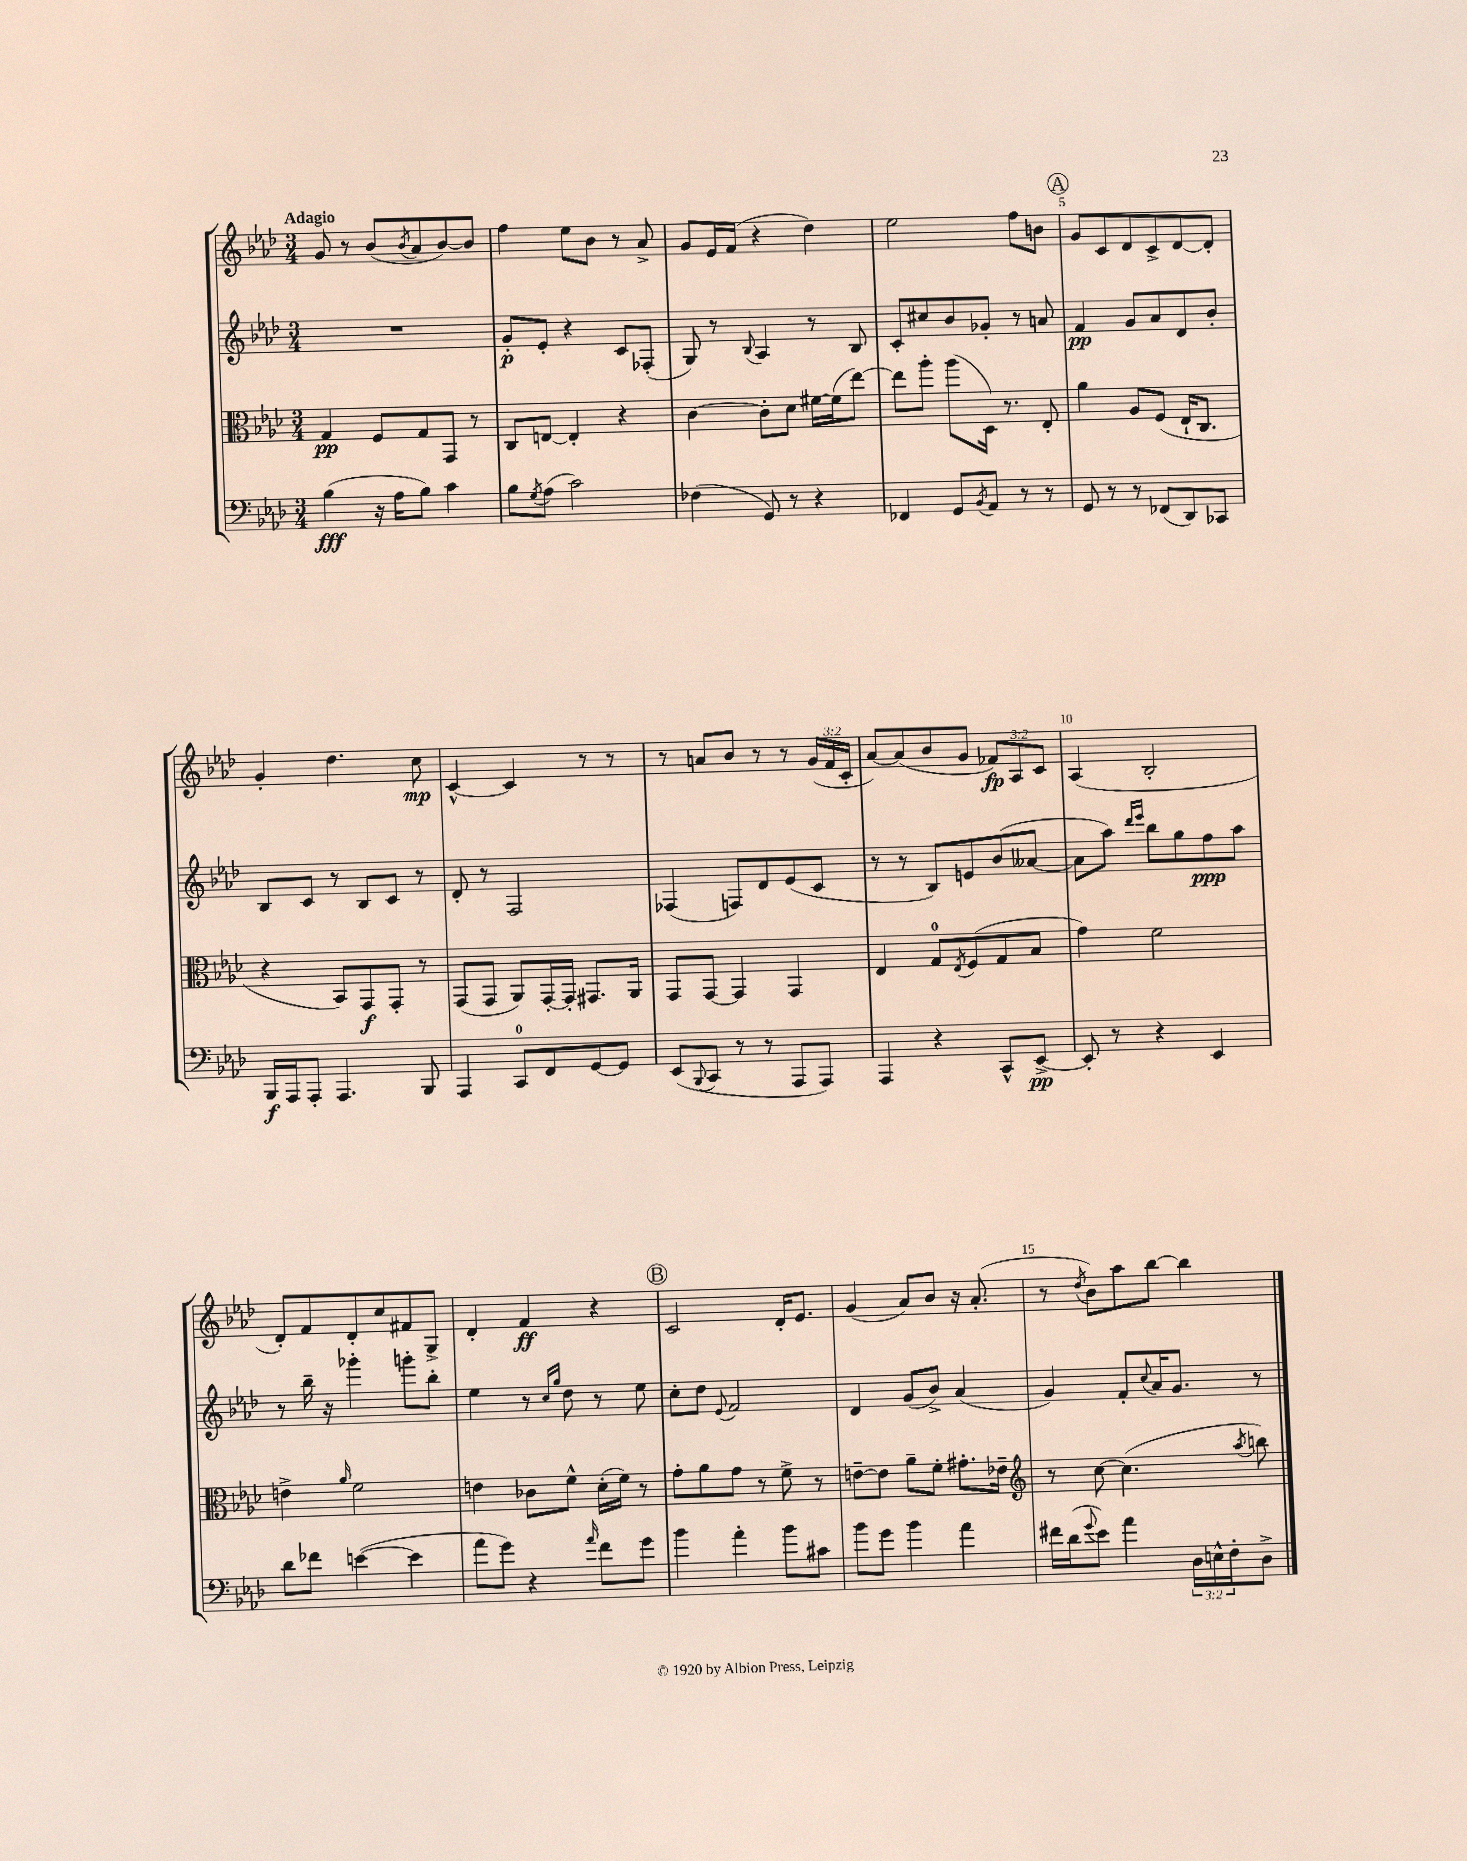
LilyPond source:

<<
\new StaffGroup <<
\new Staff = "s0" {
    \clef treble \key aes \major \numericTimeSignature \time 3/4 \override Staff.TupletNumber.text = #tuplet-number::calc-fraction-text \tempo "Adagio"
    g'8 r8 bes'8( \acciaccatura { bes'8 } aes'8 bes'8~) bes'8 |
    f''4 ees''8 bes'8 r8 aes'8-> |
    g'8 ees'16 f'16( r4 des''4) |
    ees''2 f''8 b'8 |
    \mark \markup { \circle "A" } g'8 c'8 des'8 c'8-> des'8~ des'8-. |
    g'4-. des''4. c''8\mp |
    c'4~-^ c'4 r8 r8 |
    r8 a'8 bes'8 r8 r8 \tuplet 3/2 { g'16( f'16 c'16-. } |
    aes'8~) aes'8( bes'8 g'8 \tuplet 3/2 { fes'8\fp) aes8 c'8 } |
    aes4( bes2-. |
    des'8-.) f'8 des'8-. c''8 fis'8 g8-> |
    des'4-. f'4\ff r4 |
    \mark \markup { \circle "B" } c'2 des'16-. ees'8. |
    g'4( aes'8) bes'8 r16 aes'8.-.( |
    r8 \acciaccatura { des''8 } bes'8) aes''8 bes''8~ bes''4 \bar "|." |
}
\new Staff = "s1" {
    \clef treble \key aes \major \numericTimeSignature \time 3/4
    R2. |
    g'8-.\p ees'8-. r4 c'8 fes8-.( |
    g8) r8 \appoggiatura { bes8 } aes4 r8 bes8 |
    c'8-. cis''8 bes'8 ges'8-. r8 a'8 |
    \mark \markup { \circle "A" } f'4\pp g'8 aes'8 des'8 bes'8-. |
    bes8 c'8 r8 bes8 c'8 r8 |
    des'8-. r8 f2 |
    fes4( f8) des'8 ees'8( c'8 |
    r8 r8 bes8) e'8 bes'8( aeses'8~ |
    aeses'8 aes''8) \grace { des'''16 ees'''16 } bes''8 g''8 f''8\ppp aes''8 |
    r8 bes''16-- r16 ges'''4-. g'''8-. bes''8-. |
    ees''4 r8 \grace { c''16 g''16 } des''8 r8 ees''8 |
    \mark \markup { \circle "B" } c''8-. des''8 \appoggiatura { ees'8 } f'2 |
    des'4 g'8( bes'8->) aes'4( |
    g'4) f'8-. \appoggiatura { c''8 } aes'16 g'8. r8 \bar "|." |
}
\new Staff = "s2" {
    \clef alto \key aes \major \numericTimeSignature \time 3/4
    g4\pp f8 g8 g,8 r8 |
    c8 e8~ e4-. r4 |
    c'4~ c'8-. des'8 fis'16~ fis'16( ees''8~) |
    ees''8 aes''8-. aes''8( des16) r8. ees8-. |
    \mark \markup { \circle "A" } aes'4 aes8 f8( ees16-! c8. |
    r4 bes,8) g,8\f g,8-. r8 |
    g,8( g,8 aes,8) g,16~-. g,16-. gis,8. aes,16 |
    g,8 g,8~ g,4 g,4 |
    ees4 g8-0 \acciaccatura { ees8 } f8( g8 bes8 |
    g'4) f'2 |
    e'4-> \grace { aes'16 } f'2 |
    e'4 ces'8 f'8-^ des'16-.( f'16) r8 |
    \mark \markup { \circle "B" } g'8-. aes'8 g'8 r8 f'8-> r8 |
    e'8~-- e'8 aes'8-- f'8-. gis'8.-. ees'16-- |
    \clef treble r8 c''8~ c''4.( \acciaccatura { aes''8 } b''8) \bar "|." |
}
\new Staff = "s3" {
    \clef bass \key aes \major \numericTimeSignature \time 3/4 \override Staff.TupletNumber.text = #tuplet-number::calc-fraction-text
    bes4\fff( r16 aes16 bes8) c'4 |
    bes8 \acciaccatura { g8 } aes8( c'2) |
    fes4( g,8) r8 r4 |
    fes,4 g,8 \acciaccatura { bes,8 } aes,8 r8 r8 |
    \mark \markup { \circle "A" } g,8 r8 r8 fes,8( des,8) ces,8 |
    bes,,16\f aes,,16 aes,,8-. aes,,4. bes,,8 |
    aes,,4 c,8-0 f,8 g,8~ g,8 |
    ees,8( \appoggiatura { bes,,8 } c,8 r8 r8 aes,,8 aes,,8) |
    aes,,4 r4 c,8-^ ees,8~->\pp |
    ees,8-. r8 r4 ees,4 |
    des'8 fes'8 e'4~( e'4 |
    aes'8 g'8) r4 \grace { aes'16 } f'8 g'8 |
    \mark \markup { \circle "B" } bes'4 aes'4-. bes'8 cis'8 |
    bes'8 g'8 bes'4 aes'4 |
    fis'16 des'16( \appoggiatura { g'8 } ees'8) aes'4 \tuplet 3/2 { des16 e16-^ f16-. } des8-> \bar "|." |
}
>>
>>
\layout { \context { \Score \override BarNumber.break-visibility = ##(#f #t #t) barNumberVisibility = #(every-nth-bar-number-visible 5) } }
